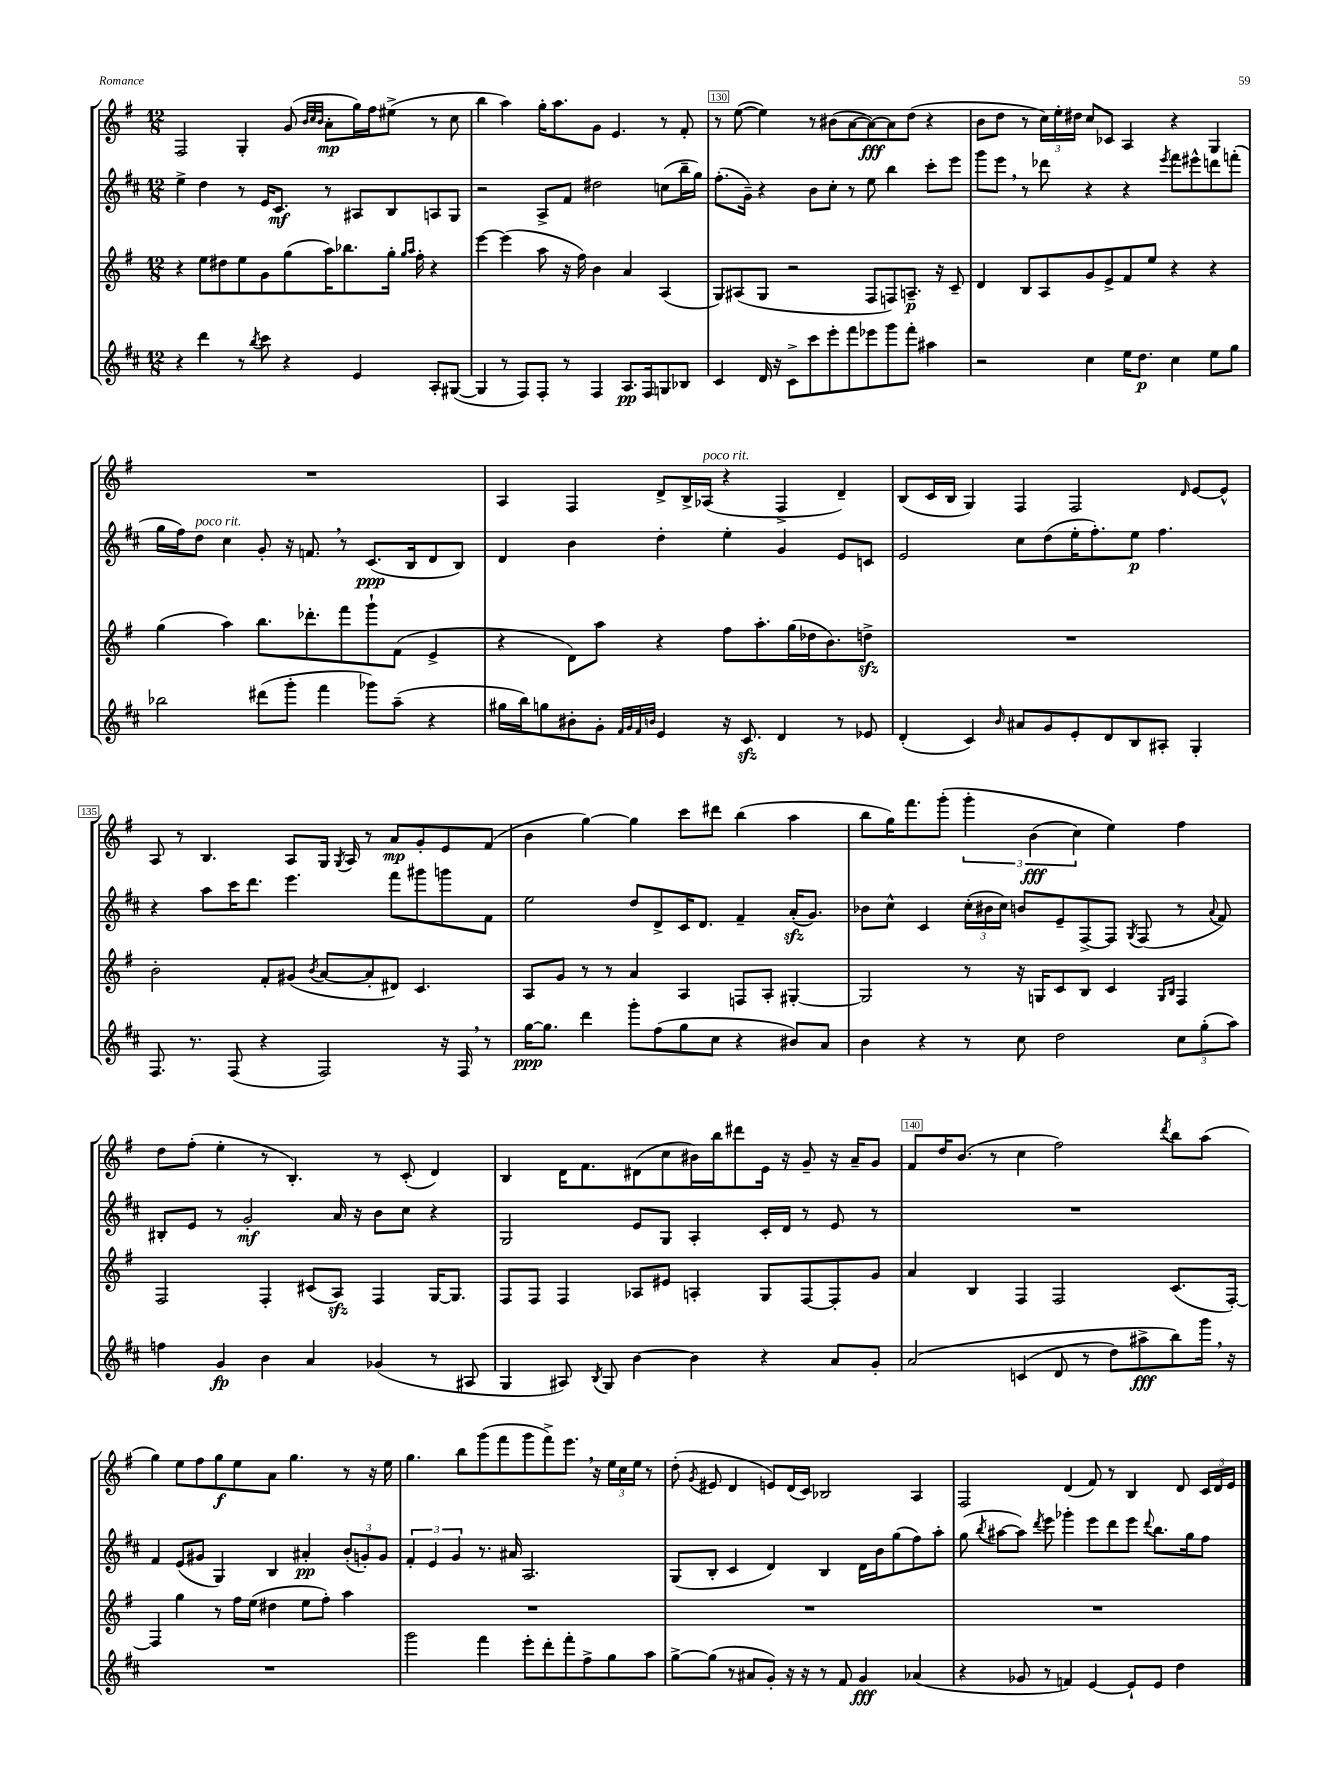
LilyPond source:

<<
\new StaffGroup <<
\new Staff = "s0" {
    \clef treble \key g \major \numericTimeSignature \time 12/8
    \autoBeamOff fis2 g4-. g'8( \grace { b'32[ c''32 b'32] } a'8[-.\mp g''16) fis''16 eis''8]->( r8 c''8 |
    b''4 a''4) g''16[-. a''8. g'8] e'4. r8 fis'8-. |
    r8 e''8~( e''4) r8 bis'8[( a'8~ a'8~\fff) a'8 d''8]( r4 |
    b'8[ d''8] r8 \tuplet 3/2 { c''16[) e''16-. dis''16] } c''8[ ces'8] a4 r4 g4 |
    R1. |
    a4 fis4 d'8[-> b16-> aes16]^\markup { \italic "poco rit." }( r4 fis4-> d'4--) |
    b8[( c'16 b16] g4) fis4 fis2 \grace { d'16 } e'8[~ e'8]-^ |
    a8 r8 b4. a8[ g16] \acciaccatura { g8 } a16 r8 a'8[\mp g'8-. e'8 fis'8]( |
    b'4 g''4~) g''4 c'''8[ dis'''8] b''4( a''4 |
    b''8[ g''16) fis'''8. g'''8]-.\( \tuplet 3/2 { g'''4-. b'4\fff( c''4) } e''4\) fis''4 |
    d''8[ fis''8]-.( e''4-. r8 b4.-.) r8 c'8-.( d'4) |
    b4 d'16[ fis'8. dis'8( c''8 bis'16) b''16 dis'''8 e'16] r16 g'8-- r16 a'16[-- g'8] |
    fis'8[ d''16 b'8.]( r8 c''4 fis''2) \acciaccatura { d'''8 } b''8[ a''8]( |
    g''4) e''8[ fis''8 g''8\f e''8 a'8] g''4. r8 r16 e''16 |
    g''4. b''8[ g'''8( fis'''8 g'''8 fis'''8->) e'''8.] \breathe r16 \tuplet 3/2 { e''16[ c''16 e''16] } r8 |
    d''8-.( \acciaccatura { g'8 } eis'8 d'4 e'8[) d'16( c'16]) bes2 a4 |
    fis2 d'4( fis'8) r8 b4 d'8 \tuplet 3/2 { c'16[ d'16 e'16] } \bar "|." |
}
\new Staff = "s1" {
    \clef treble \key d \major \numericTimeSignature \time 12/8
    \autoBeamOff e''4-> d''4 r8 e'16[ cis'8.]\mf r8 ais8[ b8 a8 g8] |
    r2 a8[-> fis'8] dis''2 c''8[( b''16-- g''16]) |
    fis''8.[-.( g'16]--) r4 b'8[ cis''8]-. r8 e''8 b''4 cis'''8[-. e'''8] |
    g'''8[ e'''8] \breathe r8 des'''8 r4 r4 \acciaccatura { e'''8 } fis'''8[ eis'''8-^ d'''8 f'''8]-.( |
    g''16[ fis''16) d''8]^\markup { \italic "poco rit." } cis''4 g'8-. r16 f'8. \breathe r8 cis'8.[\ppp( b16 d'8 b8]) |
    d'4 b'4 d''4-. e''4-. g'4 e'8[ c'8] |
    e'2 cis''8[ d''8( e''16-. fis''8.-.) e''8]\p fis''4. |
    r4 a''8[ cis'''16 d'''8.] e'''4. fis'''8[ gis'''8 g'''8 fis'8] |
    e''2 d''8[ d'8-> cis'16 d'8.] fis'4-- a'16[-.\sfz( g'8.]) |
    bes'8[ cis''8]-^ cis'4 \tuplet 3/2 { cis''16[-.( bis'16 cis''16]) } b'8[ e'8-- fis8~-> fis8] \acciaccatura { g8 } fis8( r8 \appoggiatura { a'8 } fis'8) |
    bis8[-. e'8] r8 g'2-.\mf a'16 r16 b'8[ cis''8] r4 |
    g2 e'8[ g8] a4-. cis'16[-. d'16] r8 e'8 r8 |
    R1. |
    fis'4 e'8[( gis'8] g4) b4 ais'4-.\pp \tuplet 3/2 { b'8[-.( g'8-.) g'8] } |
    \tuplet 3/2 { fis'4-. e'4 g'4 } r8. ais'16 a2. |
    g8[( b8]-. cis'4 d'4) b4 d'16[ b'16 g''8( fis''8) a''8]-. |
    g''8( \acciaccatura { b''8 } ais''8[~ ais''8]) \acciaccatura { d'''8 } e'''8 ges'''4-. e'''8[ d'''8 e'''8] \appoggiatura { d'''8 } b''8.[ g''16 fis''8] \bar "|." |
}
\new Staff = "s2" {
    \clef treble \key g \major \numericTimeSignature \time 12/8
    \autoBeamOff r4 e''8[ dis''8 e''8 g'8 g''8( a''16) bes''8. g''16]-. \grace { g''16[ a''16] } fis''16-. r4 |
    e'''4~ e'''4( a''8 r16 fis''16) b'4 a'4 a4( |
    g8[) ais8( g8] r2 fis8[ f8) a8.]--\p r16 c'8-- |
    d'4 b8[ a8 g'8 e'8-> fis'8 e''8] r4 r4 |
    g''4( a''4) b''8.[ des'''8.-. fis'''8 g'''8-! fis'8]( e'4-> |
    r4 d'8[) a''8] r4 fis''8[ a''8.-. g''16( des''16 b'8.) d''8]->\sfz |
    R1. |
    b'2-. fis'8[-. gis'8]( \acciaccatura { b'8 } a'8[~ a'8-. dis'8]) c'4. |
    a8[ g'8] r8 r8 a'4 a4 f8[ a8]-. gis4~-. |
    gis2 r8 r16 g16[ c'8 b8] c'4 \grace { g16[ b16] } fis4 |
    fis2 fis4-. cis'8[( a8]\sfz) fis4 g16[~ g8.] |
    fis8[ fis8] fis4 aes8[ eis'8] a4-. g8[ fis8~ fis8-. g'8] |
    a'4 b4 fis4 fis2 c'8.[( fis16]~-.) |
    fis4 g''4 r8 fis''16[ e''16]( dis''4 e''8[ fis''8]-.) a''4 |
    R1. |
    R1. |
    R1. \bar "|." |
}
\new Staff = "s3" {
    \clef treble \key d \major \numericTimeSignature \time 12/8
    \autoBeamOff r4 d'''4 r8 \acciaccatura { b''8 } cis'''8 r4 e'4 a8[-. gis8]~( |
    gis4 r8 fis8[) fis8]-. r8 fis4 a8.[\pp fis16 g8 bes8] |
    cis'4 d'16 r16 cis'8[-> cis'''8 e'''8-. fis'''8 ees'''8 g'''8 fis'''8]-. ais''4 |
    r2 cis''4 e''16[ d''8.]\p cis''4 e''8[ g''8] |
    bes''2 dis'''8[( g'''8]-. fis'''4 ges'''8[) a''8]--( r4 |
    gis''16[ b''16) g''8 bis'8-. g'8]-. \grace { fis'32[ g'32 fis'32 b'32] } e'4 r16 cis'8.\sfz d'4 r8 ees'8 |
    d'4-.( cis'4) \grace { b'16 } ais'8[ g'8 e'8-. d'8 b8 ais8]-. g4-. |
    fis8. r8. fis8( r4 fis2) r16 fis16 \breathe r8 |
    g''16[~\ppp g''8.] d'''4 g'''8[-. fis''8( g''8 cis''8] r4 bis'8[) a'8] |
    b'4 r4 r8 cis''8 d''2 \tuplet 3/2 { cis''8[ g''8-.( a''8]) } |
    f''4 g'4\fp b'4 a'4 ges'4( r8 ais8 |
    g4 ais8) \acciaccatura { b8 } g8 b'4~ b'4 r4 a'8[ g'8]-. |
    a'2\( c'4( d'8 r8 d''8[) ais''8->\fff b''8\) g'''16] \breathe r16 |
    R1. |
    g'''2 fis'''4 e'''8[-. d'''8-. fis'''8-. fis''8-> g''8 a''8] |
    g''8[~-> g''8]( r8 ais'8[ g'8]-.) r16 r16 r8 fis'8 g'4\fff aes'4( |
    r4 ges'8 r8 f'4) e'4~ e'8[-! e'8] d''4 \bar "|." |
}
>>
>>
\layout { \context { \Score currentBarNumber = #128 \override BarNumber.break-visibility = ##(#f #t #t) barNumberVisibility = #(every-nth-bar-number-visible 5) \override BarNumber.stencil = #(make-stencil-boxer 0.1 0.3 ly:text-interface::print) } }
